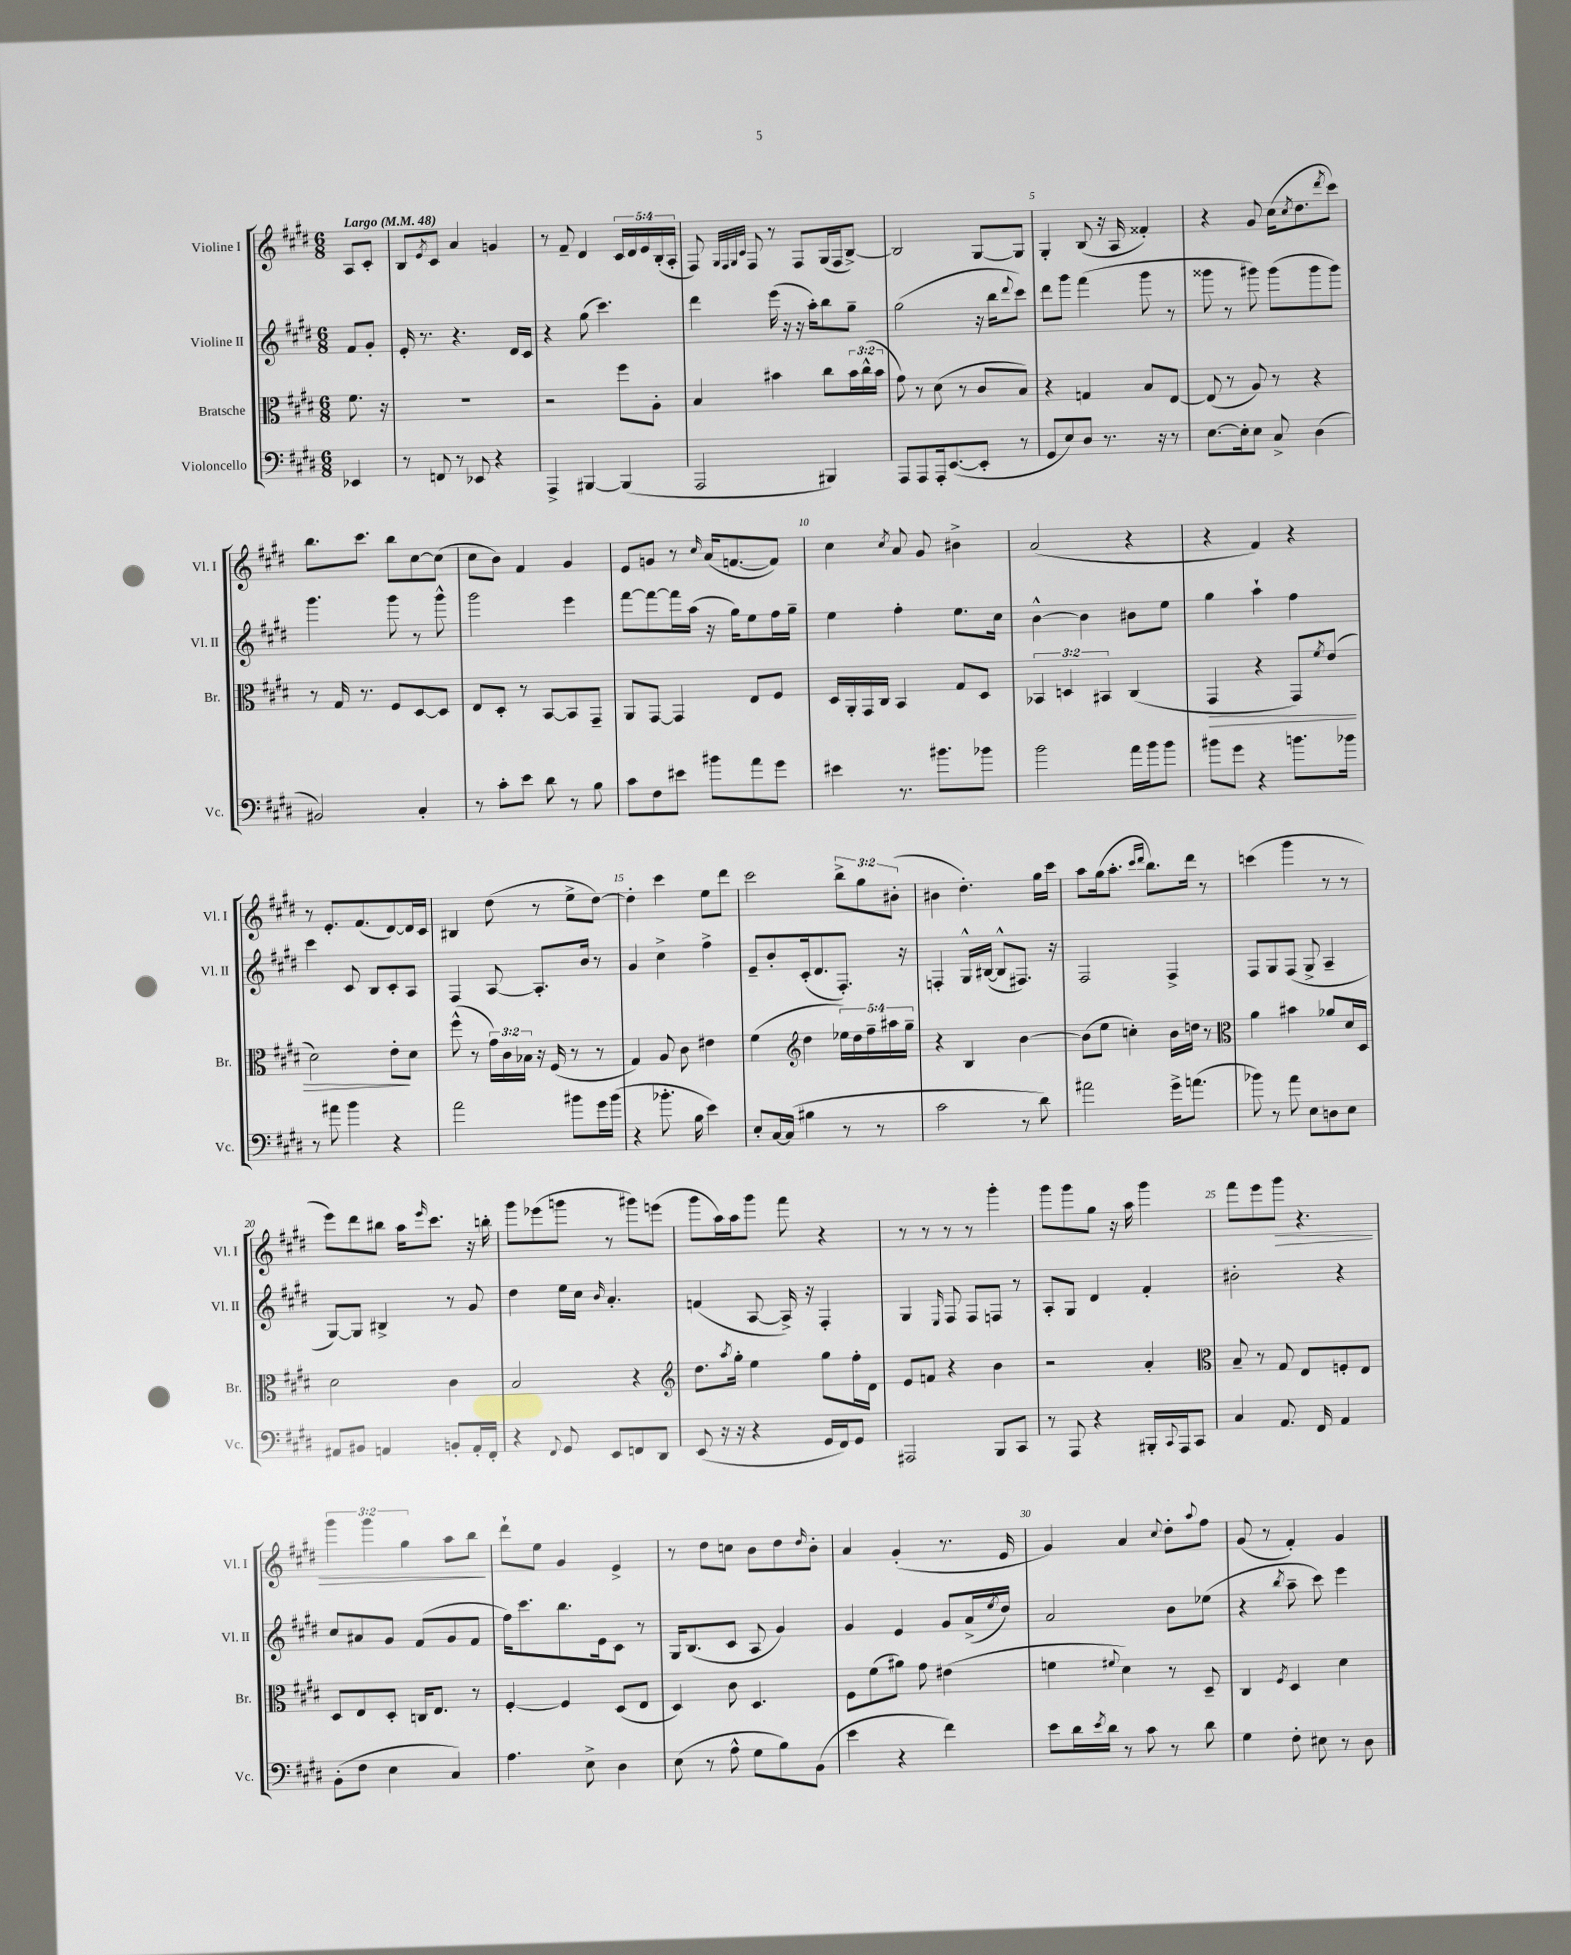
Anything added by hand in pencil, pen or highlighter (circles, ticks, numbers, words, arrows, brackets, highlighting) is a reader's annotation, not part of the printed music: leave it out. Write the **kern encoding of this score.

**kern	**kern	**kern	**kern
*staff4	*staff3	*staff2	*staff1
*clefF4	*clefC3	*clefG2	*clefG2
*k[f#c#g#d#]	*k[f#c#g#d#]	*k[f#c#g#d#]	*k[f#c#g#d#]
*M6/8	*M6/8	*M6/8	*M6/8
*MM48	*MM48	*MM48	*MM48
4EE-	8.f#	8f#	8A
.	.	8g#'	8c#'
.	16r	.	.
=	=	=	=
8r	2.r	16e'	8B
.	.	8.r	.
.	.	.	8qe
8FF	.	.	8c#
8r	.	4.r	4a
8EE-	.	.	.
4r	.	.	4g
.	.	16d#	.
.	.	16c#	.
=	=	=	=
4AAA^	2r	4r	8r
.	.	.	8f#~
[4BBB#	.	(8gg#	4d#
.	.	4.ccc#)	.
(4BBB#]	8ff#	.	20c#
.	.	.	20d#
.	.	.	20e
.	8A'	.	.
.	.	.	(20B'
.	.	.	20A'
=	=	=	=
2AAA	4B	4ddd#	8F#)
.	.	.	32qqG#
.	.	.	32qqF#
.	.	.	32qqG#
.	.	.	32qqc#
.	.	.	8F#
.	4b#	(16eee	8r
.	.	16r	.
.	.	16r	8F#
.	.	16aa')	.
4BBB#)	8cc#	8bb	(16G#
.	.	.	16F#
.	24b#	8gg#~	[8B^)
.	(24cc#^^	.	.
.	24b#	.	.
=	=	=	=
8AAA	8g#)	(2gg#	2B]
8AAA	8r	.	.
16AAA'	(8d#	.	.
([8.EE	.	.	.
.	8r	.	.
8EE']	8c#	16r	[8G#
.	.	16bb	.
.	.	8qqddd#	.
8r	8B)	8ccc#)	8G#]
=	=	=	=
8GG#	4r	8ddd#	4G#'
8E)	.	8ggg#	.
8D#	4G	(4fff#	(8B
8.r	.	.	16r
.	.	.	16A
.	8B	8ggg#	4f##')
16r	.	.	.
8r	[8E	8r	.
=	=	=	=
[8.E	(8E]	8ggg##	4r
.	8r	8r	.
16E']	.	.	.
8E	8A)	8ggg#)	8g#
8C#^	8r	(8ggg#	(16cc#
.	.	.	8qcc#
.	.	.	8.dd#
(4D#	4r	8ggg#	.
.	.	.	8qddd#
.	.	8ggg#)	8ccc#)
=	=	=	=
2BB#)	8r	4.ggg#	8.bb
.	16G#	.	.
.	8.r	.	8.ccc#
.	8F#	8ggg#	8bb
4C#'	[8D#	8r	[8cc#
.	8D#]	8ggg#^^	(8cc#]
=	=	=	=
8r	8E	2ggg#	8cc#
8c#'	8D#'	.	8b)
8e	8r	.	4f#
8d#	[8BB	.	.
8r	8BB]	4eee	4g#
8B	8GG#~	.	.
=	=	=	=
8c#	8AA	[8fff#	8e
8F#	[8GG#	8fff#_	8g
8e#	4GG#]	16fff#]	8r
.	.	(16aa	.
.	.	.	16qqcc#
8b#	.	16r	(16a
.	.	16gg#)	[8.f
8a	8E	8ee	.
8g#	8F#	16ff#	8f])
.	.	16gg#~	.
=	=	=	=
4e#	16D#	4ee	4cc#
.	16AA'	.	.
.	16GG#	.	.
.	16C#	.	.
.	.	.	8qcc#
8.r	4BB	4ff#'	8a
.	.	.	8g#
8.b#	.	.	.
.	8G#	8.ee	4b#^
8b-	8D#	.	.
.	.	16cc#	.
=	=	=	=
2b	6BB-	[4b^^	(2a
.	6D	.	.
.	.	4b]	.
.	6BB#	.	.
16a	(4C#	8b#	4r
16b	.	.	.
8b	.	8ee	.
=	=	=	=
8b#	4GG#	4gg#	4r
8g#	.	.	.
4r	4r	4aa`	4f#)
8.b	8GG#)	4ff#	4r
.	8qf#	.	.
.	(8e	.	.
16b-	.	.	.
=	=	=	=
8r	2d#)	4ccc#	8r
8a#	.	.	8.e'
4b	.	8c#	.
.	.	.	(8.f#
.	.	8B	.
4r	8e'	8c#'	[8d#)
.	8d#	8A	16d#]
.	.	.	16c#
=	=	=	=
2a	(8ff#^^	4F#	4B#
.	8r	.	.
.	24g#)	[8A	(8dd#
.	24c#	.	.
.	24B-	.	.
.	16r	8.A']	8r
.	(16F#	.	.
8b#	8r	.	8ee^
.	.	16b	.
16g#	8r	8r	[8dd#)
(16b#	.	.	.
=	=	=	=
4r	4G#)	4g#	4dd#']
8.b-'	8A	4cc#^	4ccc#
.	8c#	.	.
16B	.	.	.
4e)	4e#	4ff#^	8ee
.	.	.	8ddd#
=	=	=	=
8E'	(4f#	8e~	2ccc#
[16C#	.	8b'	.
(16C#]	.	.	.
*	*clefG2	*	*
4B#	4dd#	(16c#'	.
.	.	8.d#	.
8r	20ee-)	8.F#')	12bb^
.	20dd#	.	.
.	.	.	12gg#
.	20ff#~	.	.
8r	.	.	.
.	20aa#	.	.
.	.	.	(12b#'
.	.	16r	.
.	20gg#~	.	.
=	=	=	=
2c#	4r	4F'	4b#
.	4B	16G#^^	4.dd#')
.	.	([16B#	.
.	.	8B#^^]	.
8r	[4b	8.F#)	.
8d#)	.	.	16gg#
.	.	16r	16ccc#
=	=	=	=
2a#	(8b]	2F#	8aa
.	8ee	.	(16gg#
.	.	.	8.aa'
.	4cc')	.	.
.	.	.	16qqccc#
.	.	.	16qqddd#
.	.	.	8.bb)
16g#^	16b	4F#^	.
(8.a	16dd	.	16ddd#
.	8r	.	8r
=	=	=	=
*	*clefC3	*	*
8b-)	4a	8F#	(4ccc
8r	.	8G#	.
8a	4b#	(8F#	4ggg#
8E	.	8G#^	.
8D	8a-	4A~	8r
8E	16d#	.	8r
.	16D#	.	.
=	=	=	=
8AA#	2d#	[8G#)	8eee)
8BB#	.	8G#]	8ddd#
4AA	.	4B#^	8bb#
.	.	.	16aa
.	.	.	16qqeee
.	.	.	8.ccc#
8BB'	4c#	8r	.
16AA'	.	8g#	16r
16FF#'	.	.	16bb'
=	=	=	=
4r	2B	4dd#	8ggg#
.	.	.	(8eee-
8qqFF#	.	.	.
8GG#	.	16ee	8ggg
.	.	16cc#	.
.	.	16qqb	.
8EE	.	4.a'	8r
8FF	4r	.	8ggg#)
8DD#	.	.	(8eee
=	=	=	=
*	*clefG2	*	*
(8EE	8.dd#	(4f	8ggg#
16r	.	.	16aa)
.	8qaa	.	.
16r	16gg#'	.	16aa
4r	4ee	[8A	8ggg#
.	.	16A^])	8fff#
.	.	16r	.
16GG#	8gg#	4F#'	4r
16FF#)	.	.	.
8GG#	16ff#'	.	.
.	16d#	.	.
=	=	=	=
2AAA#	8e	4G#	8r
.	8f	.	8r
.	.	16qqE	.
.	4r	8F#	8r
.	.	8F#	8r
8BBB	4b	8F	4ggg#'
8CC#	.	8r	.
=	=	=	=
8r	2r	8A'	8ggg#
8AAA	.	8G#	8ggg#
4r	.	4d#	8gg#
.	.	.	16r
.	.	.	16aa
16BBB#'	4a'	4f#'	4ggg#
8qqCC#	.	.	.
16AAA	.	.	.
8CC#	.	.	.
=	=	=	=
*	*clefC3	*	*
4C#	8B~	2b#'	8fff#
.	8r	.	8eee
8.AA	8G#	.	8ggg#
.	8E	.	4.r
16FF#	.	.	.
4AA	8F'	4r	.
.	8E	.	.
=	=	=	=
(8BB'	8D#	8cc#	6ggg#
8F#	8E	8a#	.
.	.	.	6ggg#
4E	8D#'	8g#	.
.	.	.	6gg#
.	16C	(8f#	.
.	8.E	.	.
4C#)	.	8g#	8aa
.	8r	8f#	8bb
=	=	=	=
4.A	[4F#'	16ff#)	8ddd#`
.	.	8.ccc#	.
.	.	.	8ee
.	4F#]	8.bb	4g#
8E^	.	.	.
.	.	16e	.
4D#	(8D#	8c#	4e^
.	8E	8r	.
=	=	=	=
(8E	4D#)	16G#	8r
.	.	(8.B	.
8r	.	.	8dd#
8A^^	8c#	8c#	8cc
8G#	4.D#	8A	8b
8B)	.	4g#)	8dd#
.	.	.	16qqdd#
(8BB	.	.	8b'
=	=	=	=
4e	8F#	4g#	4a
.	(8f#	.	.
4r	8a#)	4e	(4g#'
.	8g#	.	.
4f#)	(4e#	8g#	8.r
.	.	(16a^	.
.	.	8qee	.
.	.	16dd#)	16e
=	=	=	=
8e	4f	2a	4g#)
16d#	.	.	.
8qe	.	.	.
16d#	.	.	.
.	8qqf#	.	.
8r	4d#)	.	4a
8c#	.	.	.
.	.	.	8qqcc#
8r	8r	8b	8dd#'
.	.	.	8qqaa
8d#	8D#~	(8ee-	8ff#
=	=	=	=
4G#	4C#	4r	(8g#
.	.	.	8r
.	8qF#	8qbb	.
8F#'	4D#	8aa~	4f#')
8E#	.	8ccc#)	.
8r	4d#	4eee	4g#
8D#	.	.	.
==	==	==	==
*-	*-	*-	*-
